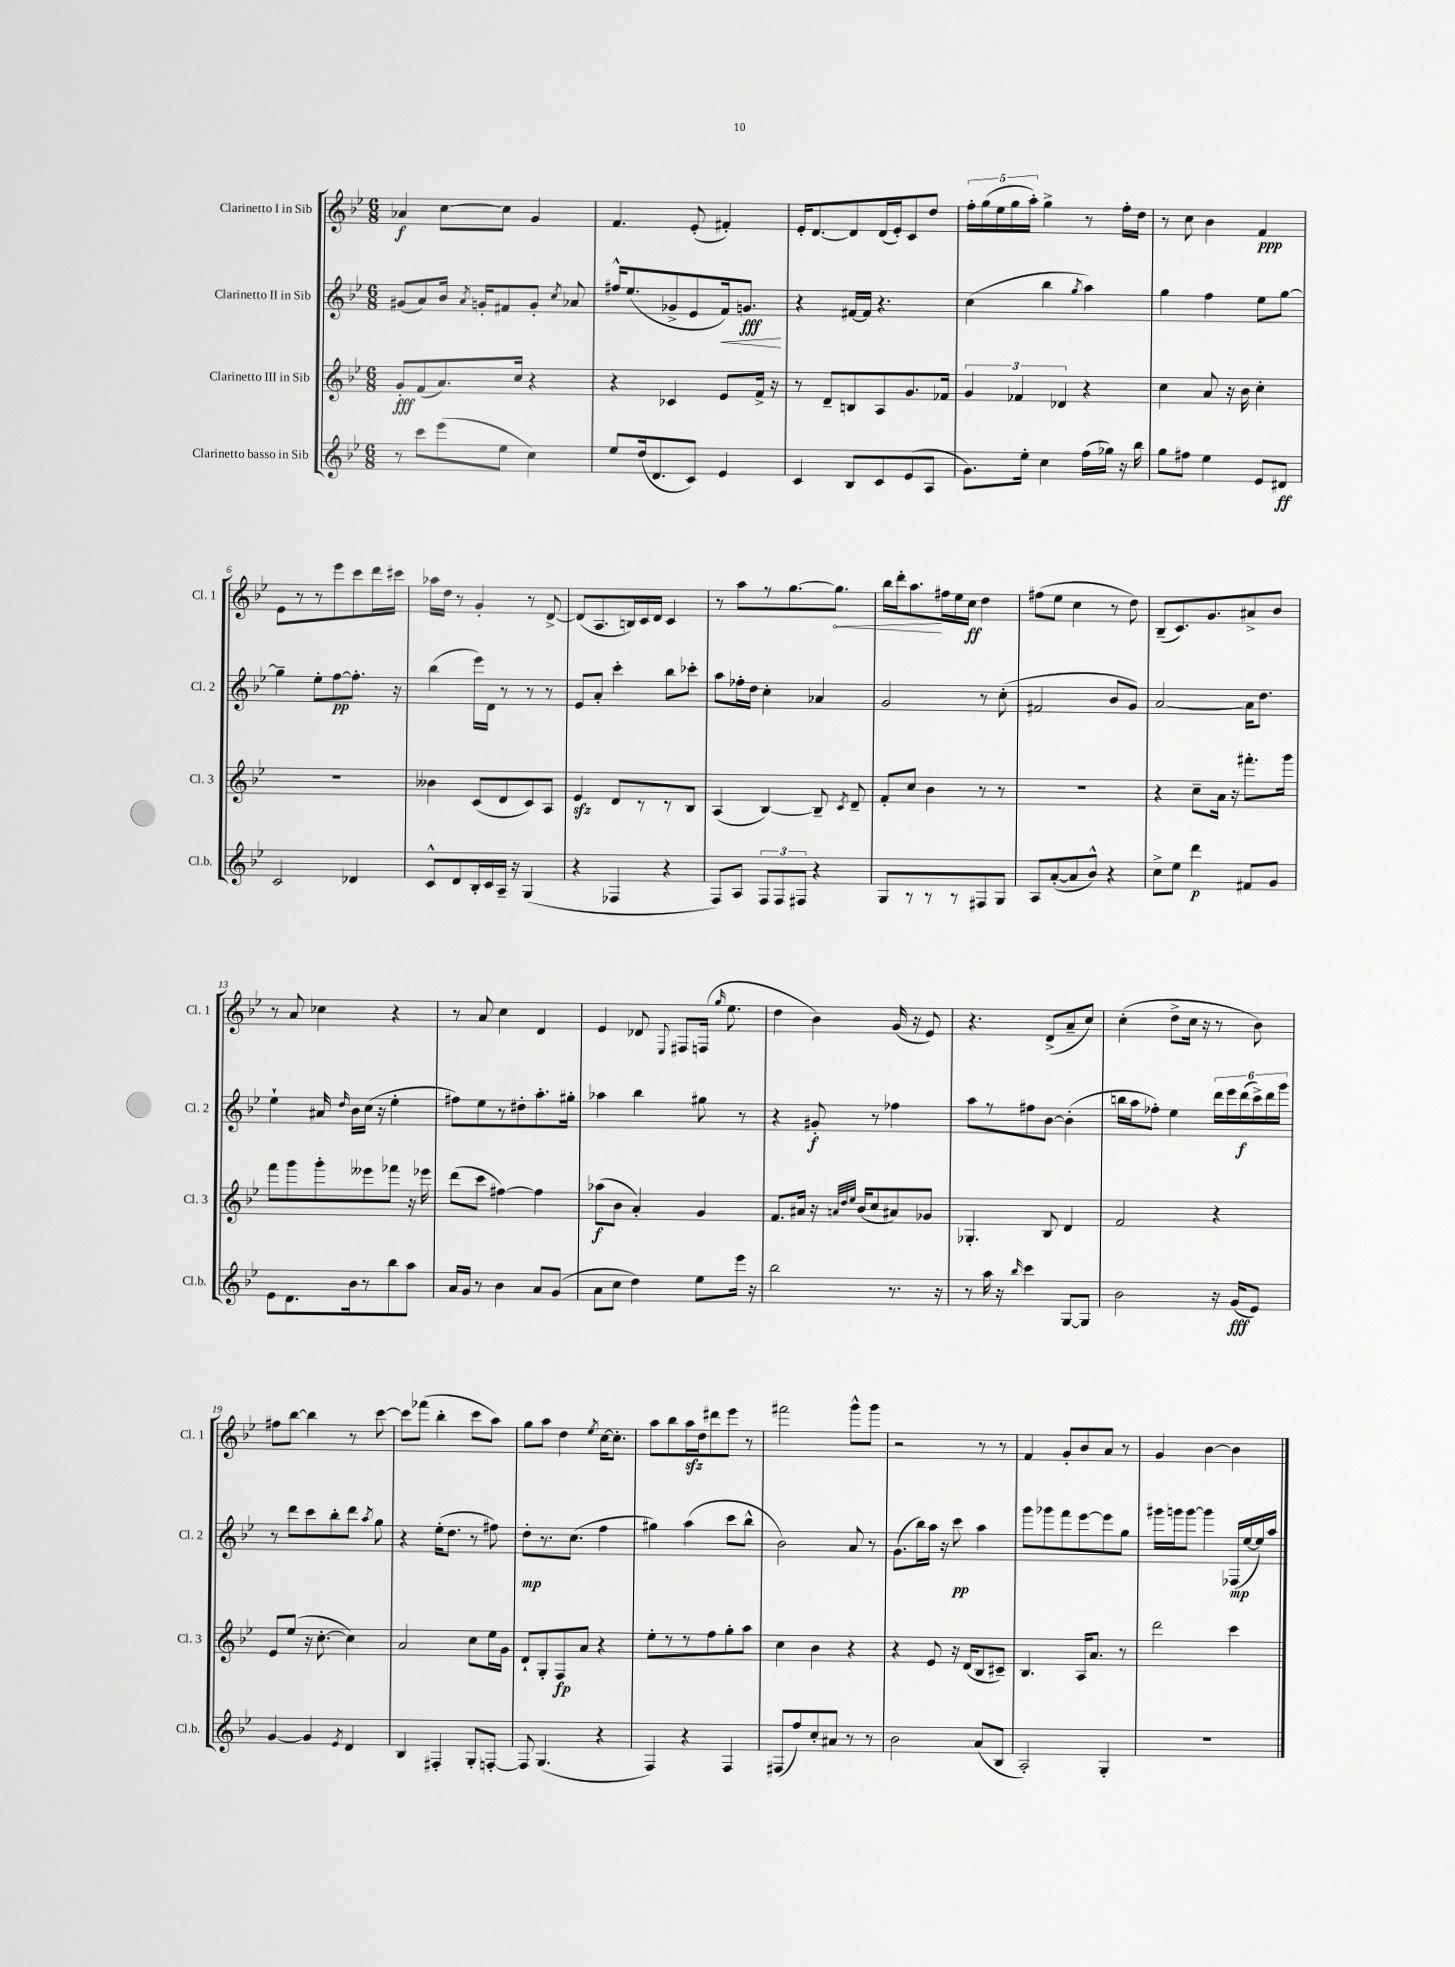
<<
\new StaffGroup <<
\new Staff = "s0" \with { instrumentName = "Clarinetto I in Sib" shortInstrumentName = "Cl. 1" } {
    \clef treble \key bes \major \numericTimeSignature \time 6/8
    \autoBeamOff aes'4\f c''8[~ c''8] g'4 |
    f'4. ees'8-.( fis'4-.) |
    ees'16[-. d'8.~ d'8 d'16( ees'16-.) c'8 d''8] |
    \tuplet 5/4 { f''16[-. g''16( ees''16 g''16 a''16]-.) } g''4-> r8 f''16[-. d''16] |
    r8 c''8 bes'4 f'4\ppp |
    ees'8[ r8 r8 ees'''8 c'''8 d'''16 cis'''16] |
    aes''16[ d''16] r8 g'4-. r8 d'8~-> |
    d'8[( a8. b16) c'16 d'16] c'4 |
    r8 a''8[ r8 g''8.~ \once \override Hairpin.circled-tip = ##t g''8.]\< |
    bes''16[ d'''16-. a''8.\! fis''16 ees''16 c''16]\ff d''4 |
    fis''8[( ees''8] c''4 r8 d''8) |
    bes8[--( c'8.) g'8. ais'8-> bes'8] |
    r8 a'8 ces''4 r4 |
    r8 a'8 c''4 d'4 |
    ees'4 des'8 \appoggiatura { ees8 } fis8[ f16]( \grace { g''16 } ees''8. |
    d''4 bes'4) g'16( r16 ees'8) |
    r4. d'8[->( a'8-- c''8]) |
    c''4-.( d''8[-> c''16] r16 r8 bes'8) |
    fis''8[ bes''8]~ bes''4 r8 c'''8~ |
    c'''8[ fes'''8]( bes''4-. c'''8[ a''8]) |
    g''8[ a''8] d''4 \acciaccatura { ees''8 } c''16[~ c''8.]-. |
    a''8[ bes''8 a''16\sfz d''16 dis'''8 ees'''8] r8 |
    fis'''2 g'''8[-^ g'''8] |
    r2 r8 r8 |
    f'4 g'8[-. bes'8 a'8] r8 |
    g'4 bes'4~ bes'4 \bar "|." |
}
\new Staff = "s1" \with { instrumentName = "Clarinetto II in Sib" shortInstrumentName = "Cl. 2" } {
    \clef treble \key bes \major \numericTimeSignature \time 6/8
    \autoBeamOff gis'8[( a'8) bes'16] \acciaccatura { a'8 } g'16[-. fis'8 g'8]-. \acciaccatura { c''8 } aes'8 |
    fis''16[-^ ees''8.( ges'8-> ees'8 f'16\<) g'8.]\fff\! |
    r4 fis'16[~ fis'16] r4. |
    c''4( bes''4 \acciaccatura { g''8 } a''4) |
    g''4 f''4 ees''8[ g''8]~ |
    g''4-- ees''8[-. f''8~\pp f''8.]-. r16 |
    bes''4( ees'''16[) d'16] r8 r8 r8 |
    ees'8[ a'8]-. c'''4-. bes''8[ ces'''8]-. |
    a''8[ fes''16-. d''16] c''4-. aes'4 |
    g'2 r8 c''8-.( |
    fis'2 bes'8[ g'8]) |
    a'2~ a'16[ d''8.] |
    ees''4-! ais'16 \grace { d''16 } bes'16[ c''16]( r16 ees''4-. |
    fis''8[) ees''8 r8 dis''8-. a''8.-. gis''16]-. |
    aes''4 bes''4 gis''8 r8 |
    r4 gis'8-.\f r8 fes''4 |
    a''8[ r8 fis''8 bes'8]~ bes'4-.( |
    b''16[ a''16 fes''8]-.) ees''4 \tuplet 6/4 { d'''16[ ees'''16 d'''16\f( c'''16->) d'''16 g'''16] } |
    r8 d'''8[ c'''8 bes''8-. d'''8] \acciaccatura { a''8 } g''8 |
    r4 ees''16[-.( d''8.] r8 fis''8) |
    d''8[-.\mp r8. c''8.]( f''4 |
    gis''4) a''4( c'''8[ bes''8]-^ |
    bes'2) a'8 r8 |
    g'8.[( bes''16) a''16] r16 c'''8\pp a''4 |
    g'''8[ ges'''8 f'''8 ees'''8~ ees'''8 g''8] |
    gis'''16[ g'''16 g'''8]~ g'''4 fes16[\mp( ees''16~ ees''16) a''16] \bar "|." |
}
\new Staff = "s2" \with { instrumentName = "Clarinetto III in Sib" shortInstrumentName = "Cl. 3" } {
    \clef treble \key bes \major \numericTimeSignature \time 6/8
    \autoBeamOff g'8[-.\fff f'8( a'8.) c''16] r4 |
    r4 ces'4 ees'8[ f'16]-> r16 |
    r8 d'8[-- b8 a8 g'8. fes'16] |
    \tuplet 3/2 { g'4 fes'4 des'4 } r4 |
    c''4 a'8 r16 bes'16 c''4-. |
    r2. |
    beses'4 c'8[( d'8 c'8) a8] |
    ees'4\sfz d'8[ r8 r8 bes8] |
    a4( bes4~) bes8-- \acciaccatura { c'8 } d'8-- |
    f'8[-. c''8] bes'4 r8 r8 |
    R2. |
    r4 c''8[-- a'16] r16 fis'''8.[-. g'''16] |
    f'''8[ g'''8 g'''8-. eeses'''8 fes'''8] r16 ees'''16 |
    d'''8[( c'''8] fis''4~) fis''4 |
    aes''8[\f( bes'8] a'4-.) g'4 |
    f'8.[ ais'16] r16 \grace { a'32[ d''32 ees''32] } bes'16[( c''8 ais'8) ges'8] |
    ges4.-. bes8 d'4 |
    f'2 r4 |
    ees'8[ ees''8]( r16 c''8.~-. c''4) |
    a'2 c''8[ ees''16 g'16] |
    d'8[-! g8-. f8\fp a'8] r4 |
    ees''8[-. r8 r8 f''8 g''8-. a''8] |
    c''4 bes'4 r4 |
    r4 ees'8 r16 d'16[( bes8 cis'8]--) |
    bes4. a16[ a'8.] r8 |
    d'''2 c'''4 \bar "|." |
}
\new Staff = "s3" \with { instrumentName = "Clarinetto basso in Sib" shortInstrumentName = "Cl.b." } {
    \clef treble \key bes \major \numericTimeSignature \time 6/8
    \autoBeamOff r8 c'''8[ ees'''8( ees''8] c''4) |
    ees''8[ d''16( d'8. c'8]) ees'4 |
    c'4 bes8[ c'8 ees'8( a8] |
    g'8.[) ees''16]-. c''4 f''16[( ges''16]) r16 bes''16 |
    g''8[ fis''8] ees''4 ees'8[ dis'8]\ff |
    c'2 des'4 |
    c'8[-^ d'8 bes16-. c'16 a16]-- r16 g4( |
    r4 fes4 r4 |
    f8[) a8] \tuplet 3/2 { f8[ f8 fis8] } r4 |
    g8[ r8 r8 r8 fis8 g8] |
    a8[ a'8~-.( a'8 bes'8]-^) r4 |
    c''8[-> ees''8] d'''4\p fis'8[ g'8] |
    ees'8[ d'8. bes'16 r8 bes''8 a''8] |
    a'16[ g'16] r8 bes'4 a'8[ g'8]( |
    a'8[ c''8] d''4) ees''8[ ees'''16] r16 |
    bes''2 r8. r16 |
    r8 a''16 r16 \grace { bes''16 } c'''4 g8[~ g8] |
    bes'2 r16 g'16[\fff( ees'8]) |
    g'4~ g'4 \acciaccatura { ees'8 } d'4 |
    bes4 fis4-. g8[-. f8]~-. |
    f8 g4.( r4 |
    f4) r4 f4 |
    fis8[( f''8) c''8-. ais'8] r8 r8 |
    bes'2 a'8[( bes8] |
    a2-.) g4-. |
    R2. \bar "|." |
}
>>
>>
